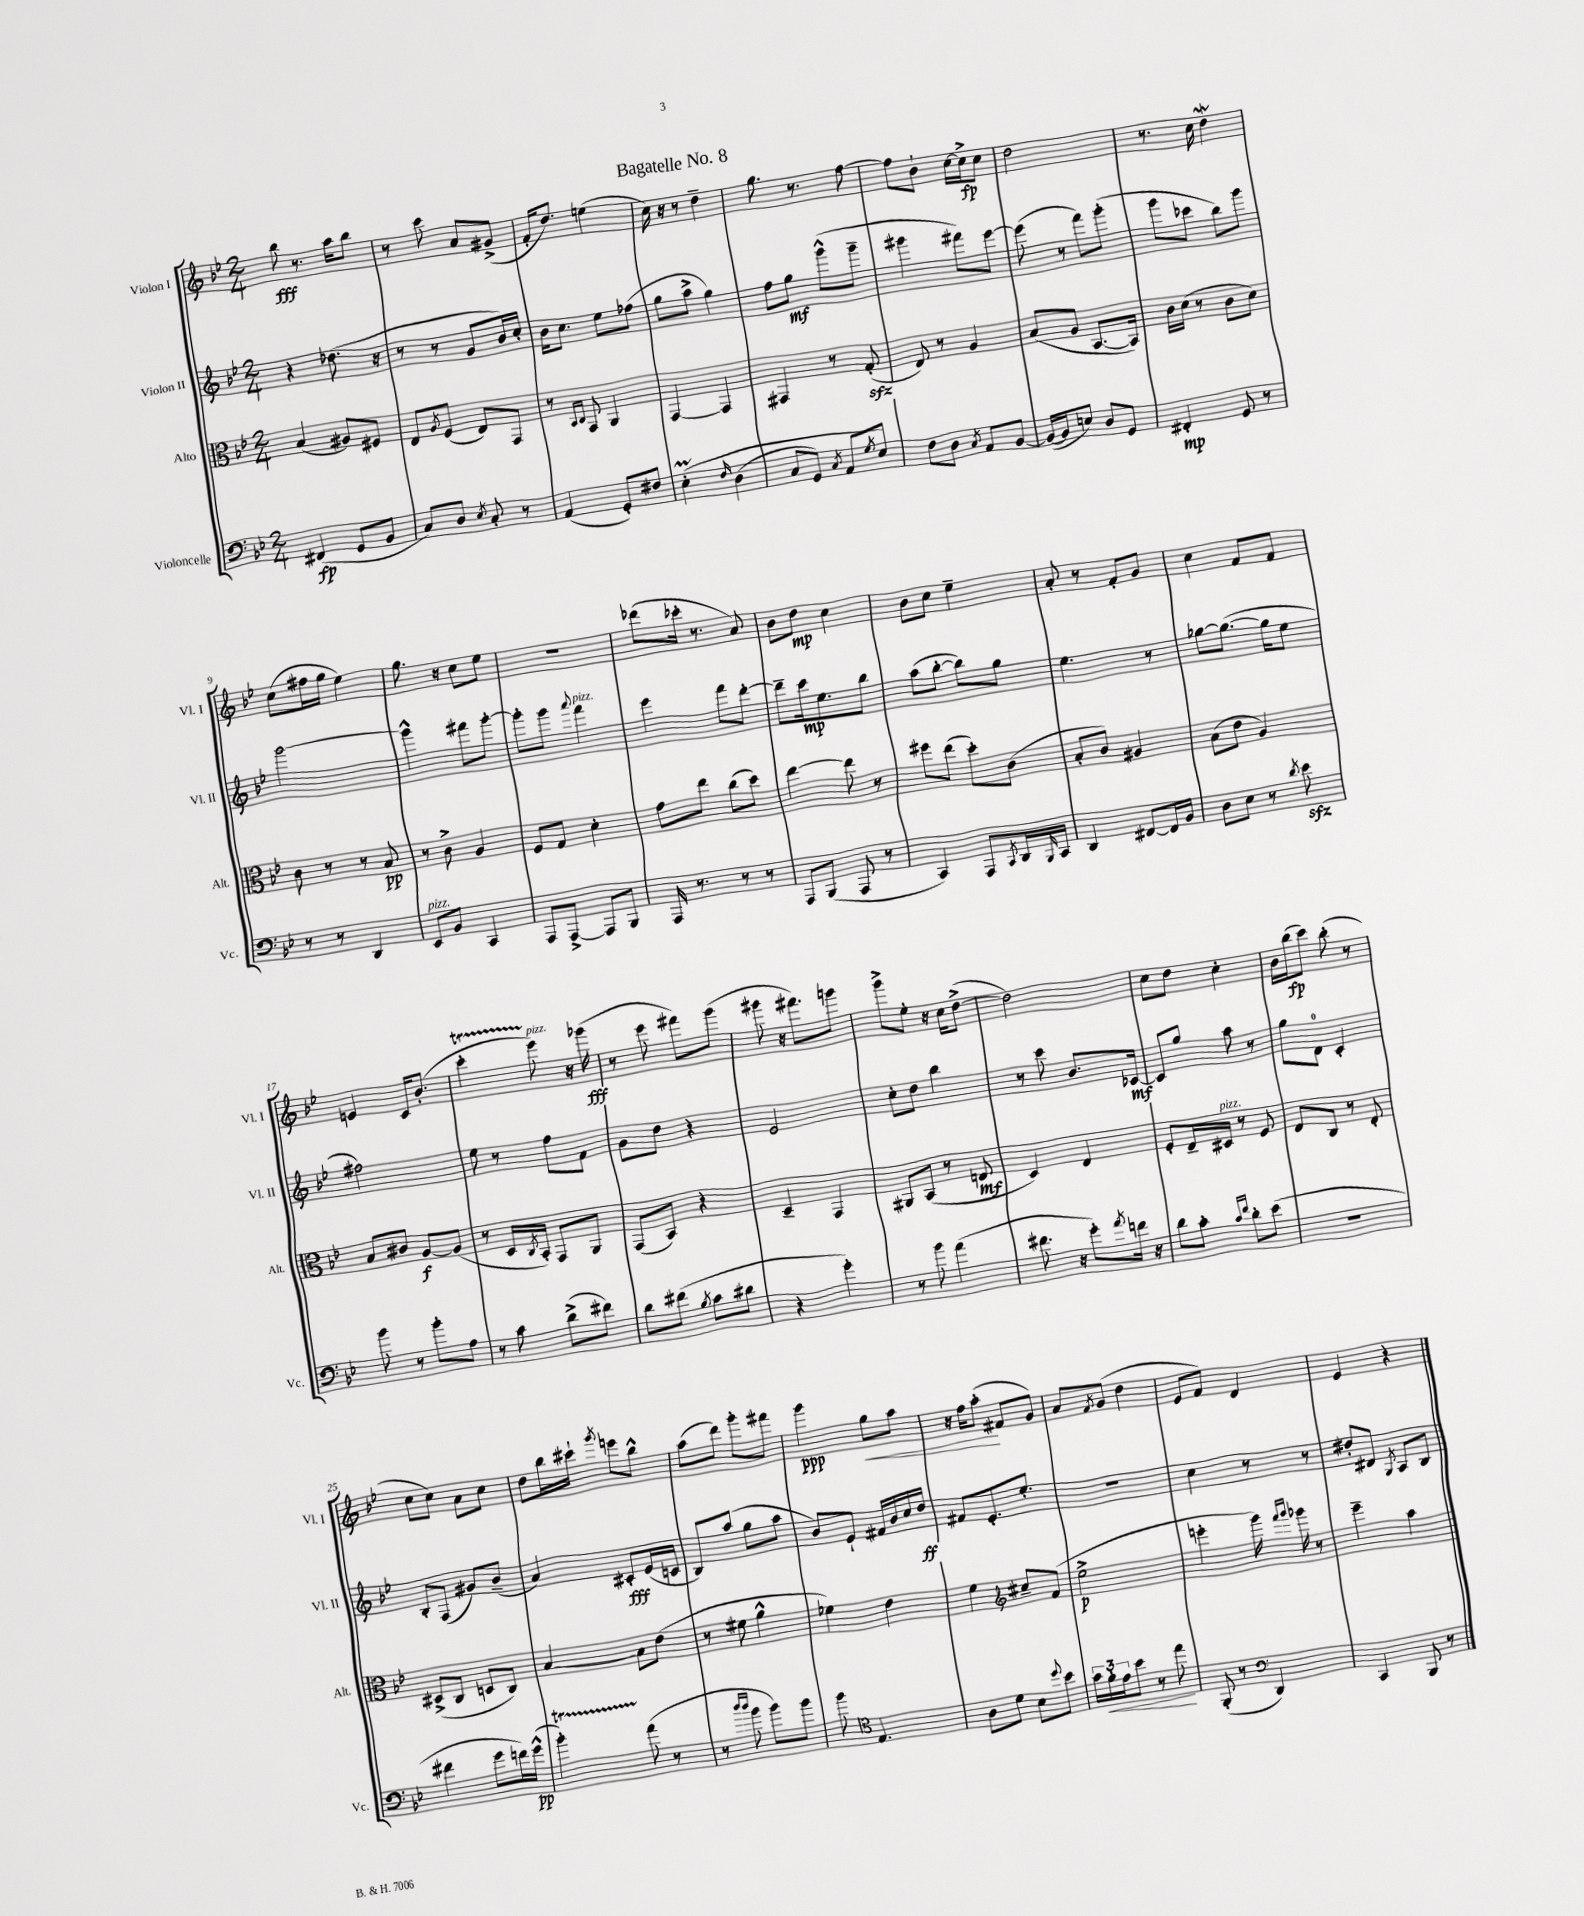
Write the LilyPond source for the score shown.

\header { title = "Bagatelle No. 8" }
<<
\new StaffGroup <<
\new Staff = "s0" \with { instrumentName = "Violon I" shortInstrumentName = "Vl. I" } {
    \clef treble \key bes \major \numericTimeSignature \time 2/4
    bes''8\fff r8. a''16 bes''8 |
    r8 c'''8 a'8 gis'8->( |
    f'16-. d''8.) e''4( |
    c''16) r16 r8 d''4-- |
    g''8. r8. f''8~ |
    f''8 bes'8-! c''16~ c''16->\fp c''8 |
    d''2 |
    r8. c''16 d''4\mordent |
    c''8( fis''16 g''16 ees''4) |
    g''8. r16 c''8 ees''8 |
    R2 |
    des'''8( ces'''16-. r8. a'8) |
    bes'8 d''8\mp c''4 |
    bes'8 c''8 ees''4-- |
    a'8-. r8 f'8-. g'8 |
    c''4 f'8 f'8 |
    e'4 c'16 bes'8.-.( |
    c'''4-.\startTrillSpan ees'''8\stopTrillSpan^\markup { \italic "pizz." }) r16 ges'''16\fff( |
    r8 ees'''8 fis'''8) g'''8( |
    gis'''8 r16 fis'''8.) g'''8 |
    g'''8-> ees''8-. r16 c''16 d''8~->( |
    d''2) |
    c''8 d''8 c''4-. |
    bes'16 bes''16\fp( c'''8) bes''8-.( r8 |
    c''8 c''8) a'8 c''8 |
    d''8 bes''16 cis'''16-! \acciaccatura { g'''8 } e'''8 bes''8-^ |
    a''8( d'''8) g'''8-. fis'''8 |
    g'''4\ppp g''8\< a''8 |
    r16 f''16 a''8-.\!( fis'8 g'8) |
    a'8 \acciaccatura { f'8 } g'8( d''4 |
    ees'8 f'8) d'4 |
    ees'4 r4 \bar "|." |
}
\new Staff = "s1" \with { instrumentName = "Violon II" shortInstrumentName = "Vl. II" } {
    \clef treble \key bes \major \numericTimeSignature \time 2/4
    r4 des''8.( r16 |
    r8 r8 g'8 bes'16) c''16-. |
    bes'16 c''8. ees''8 fes''8( |
    g''8 a''8-> g''4) |
    f''8 g''8\mf g'''8-^( g'''8-- |
    gis'''4 fis'''8) ees'''8~ |
    ees'''8( r8 f'''8) g'''8-.( |
    g'''8 ces'''8 bes''8) g'''8 |
    g'''2~ |
    g'''4-^ fis'''8 g'''8~-. |
    g'''8-. g'''8 \appoggiatura { a'''8 } f'''4^\markup { \italic "pizz." } |
    ees'''4 f'''8 d'''8~-. |
    d'''8-- c'''16\mp ees''8. bes''8 |
    a''8( bes''8~-. bes''8) g''8 |
    ees''4. r8 |
    ges''8~ ges''8.~( ges''16 ees''8 |
    fis''2) |
    ees''8 r8 f''8 f'8 |
    g'8 d''8 r4 |
    ees'2 |
    c''8-. d''8 bes''4 |
    r8 c'''8 bes'8. ces'16~\mf |
    ces'8 g''8 a''8 r8 |
    g''8 d'8-0 c'4-. |
    bes8-. f8( gis'8) bes'8--( |
    a'4) cis'8-.\fff ees'16( c'16 |
    bes8) a''8( g''8 a''8 |
    bes'8) ees'8-! fis'16 bes'16 c''16 d''16\ff |
    fis'8 ees'8.-. ees''8.-. |
    R2 |
    c''4 r8 r8 |
    dis''8-. dis'8 \acciaccatura { g8 } a8 bes8 \bar "|." |
}
\new Staff = "s2" \with { instrumentName = "Alto" shortInstrumentName = "Alt." } {
    \clef alto \key bes \major \numericTimeSignature \time 2/4
    bes4( ais8) fis8 |
    ees8 \acciaccatura { a8 } f8( ees8) g,8 |
    r8 \grace { bes,16 c16 } g,8 a,4 |
    g,4~ g,4 |
    gis,4 r8 g8-.\sfz( |
    ees8) r8 a4 |
    bes8( a8 bes,8.~ bes,16) |
    c'16 d'16( r8 c'8 d'8) |
    c'8 r8 r8 bes8\pp |
    r8 c'8-> a4 |
    f8 g8 d'4-. |
    g'8 ees''8 c''8( d''8) |
    ees''4~ ees''8 r8 |
    fis''8 ees''8( d''8-.) c'8( |
    bes8-. c'8) ais4 |
    bes8( ees'8 a4) |
    bes8 cis'8 a8~\f a8( |
    r8 d16 \acciaccatura { c8 } bes,16-.) g,8 a,8 |
    g,8( bes,8) r4 |
    d4-- g,4 |
    ais,8 bes,8( r8 e8\mf |
    d4) ees4 |
    f8-. ees16-- dis16^\markup { \italic "pizz." } r8 f8 |
    ees8 c8 r8 ees8-. |
    dis8->( c8 d8 c8) |
    bes4~ bes8 ees'8( |
    r8 fis'8 a'4-^ |
    fes'4) ees'4 |
    f'4 \clef treble cis''8-- f'8( |
    ees''2->\p |
    e'''4-. g'''16) \grace { f'''16 g'''16 } ges'''16 r8 |
    ees'''4-- a''4 \bar "|." |
}
\new Staff = "s3" \with { instrumentName = "Violoncelle" shortInstrumentName = "Vc." } {
    \clef bass \key bes \major \numericTimeSignature \time 2/4
    fis,4\fp( g,8 bes,8 |
    c8) d8 \acciaccatura { ees8 } c8-. r8 |
    a,4( g,8-.) fis8 |
    ees4-.\prall\( \grace { f16 } d4( |
    c8 g,8) \acciaccatura { c8 } a,8 \acciaccatura { g8 } ees8\) |
    f8 d8 \acciaccatura { c8 } a,8 bes,8~ |
    bes,16~( bes,16 e8) d8 g,8 |
    fis,4-.\mp g,8 r8 |
    r8 r8 d,4 |
    ees,8^\markup { \italic "pizz." } bes,8 c,4 |
    a,,8 a,,8~-> a,,8 bes,,8 |
    a,,16 r8. r8 r8 |
    a,,8 bes,,8( a,,8 r8 |
    c,4) a,,8 \acciaccatura { c,8 } d,16 \grace { bes,,16 } c,16 |
    d,4 fis,8~ fis,16 bes,16 |
    d8 ees8 r8 \acciaccatura { d'8 } ees'8\sfz |
    bes'8 r8 bes'8-. a8 |
    r8 c'8 d'8->( fis'8) |
    d'8 fis'8( \acciaccatura { bes8 } c'8 dis'8 |
    r4 g'4-.) |
    r8 bes'8 a'4( |
    fis'8. r16 g'8-.) \acciaccatura { a'8 } f'16 r16 |
    d'8 c'8-. \grace { c'16 f'16 } d'8-. ees'8( |
    R2 |
    fis'4 g'8 f'16) g'16-^\pp( |
    bes'4-.\startTrillSpan) a'8\stopTrillSpan( r8 |
    r8 \grace { d''16 d''16 } bes'8 bes'8) bes'8 |
    bes'8 \clef tenor ees4. |
    a8 d'8 bes8 \appoggiatura { d''8 } bes'8 |
    \tuplet 3/2 { g'16 f'16-.\< ees'16 } bes'8 r8 ees''8\! |
    f,8-.( r8 \clef bass d,4) |
    c,4 bes,,8 r8 \bar "|." |
}
>>
>>
